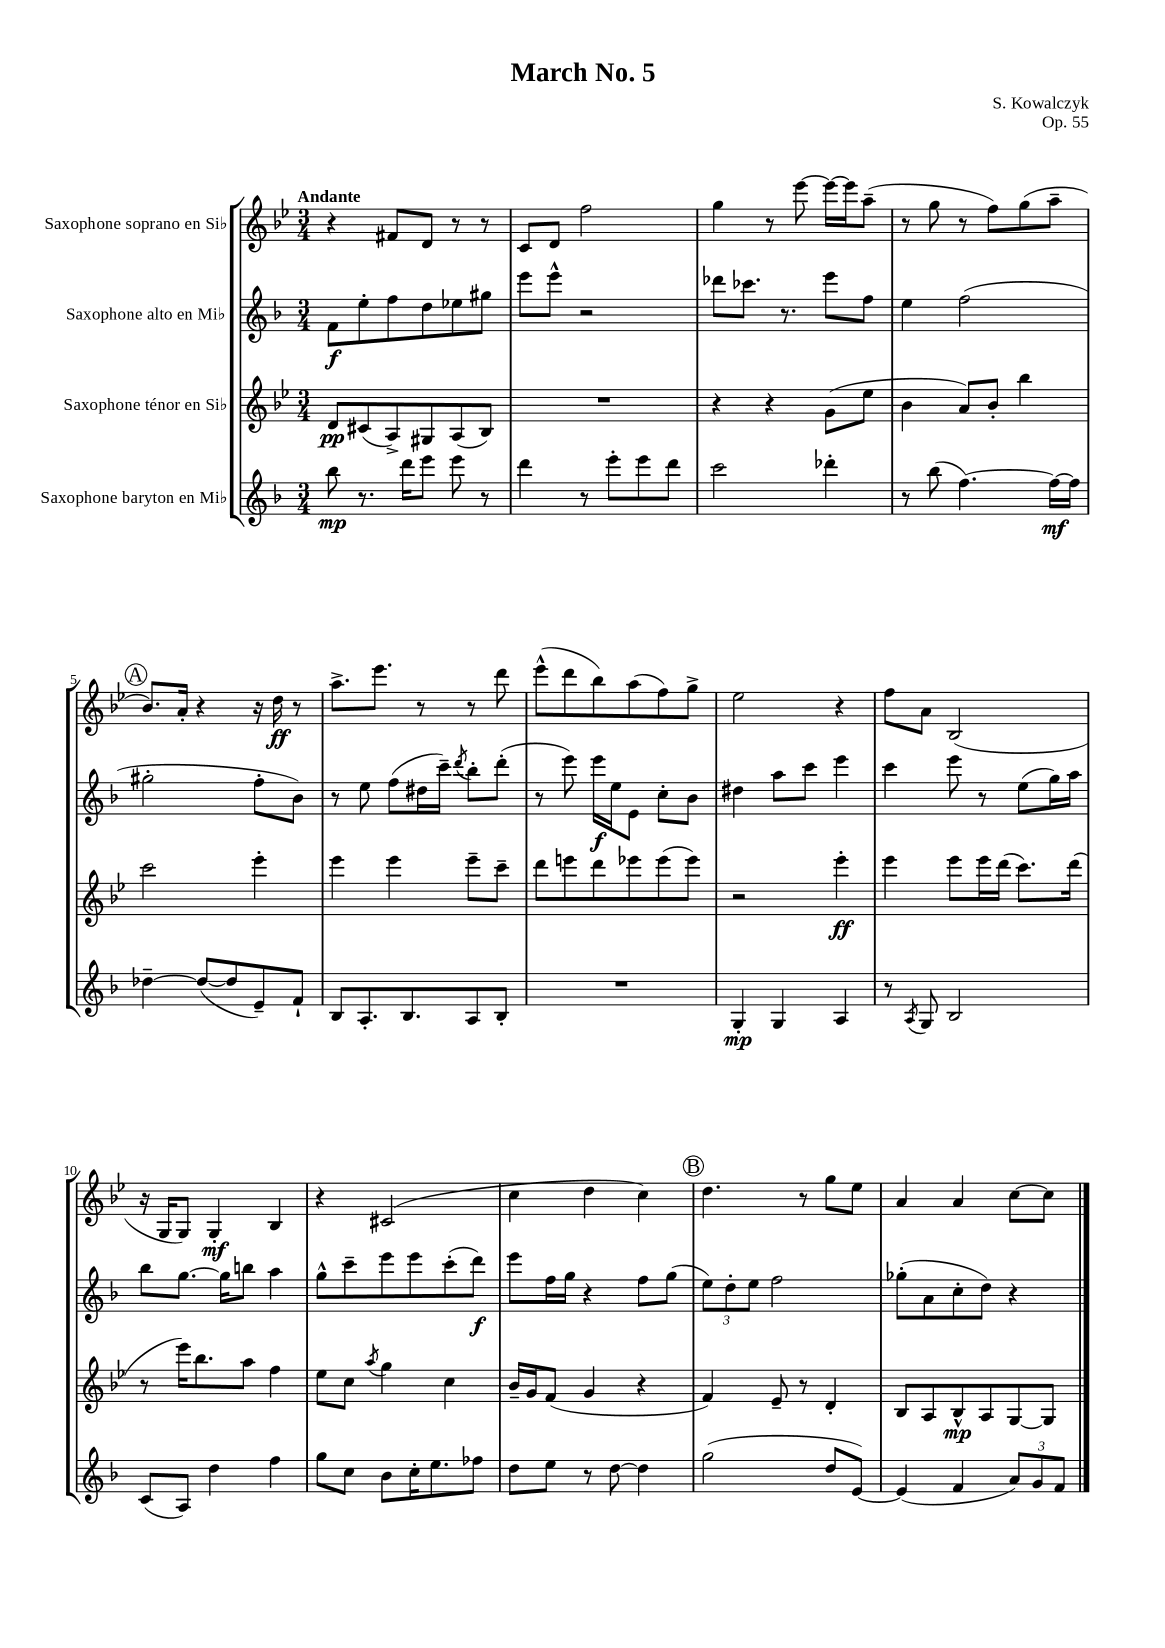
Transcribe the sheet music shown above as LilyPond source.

\header { title = "March No. 5" composer = "S. Kowalczyk" opus = "Op. 55" }
<<
\new StaffGroup <<
\new Staff = "s0" \with { instrumentName = "Saxophone soprano en Sib" } {
    \clef treble \key bes \major \numericTimeSignature \time 3/4 \tempo "Andante"
    r4 fis'8 d'8 r8 r8 |
    c'8 d'8 f''2 |
    g''4 r8 ees'''8~ ees'''16~ ees'''16 a''8--( |
    r8 g''8 r8 f''8) g''8( a''8-- |
    \mark \markup { \circle "A" } bes'8.) a'16-. r4 r16 d''16\ff r8 |
    a''8.-> ees'''8. r8 r8 d'''8 |
    ees'''8-^( d'''8 bes''8) a''8( f''8) g''8-> |
    ees''2 r4 |
    f''8 a'8 bes2( |
    r16 g16 g8) g4-.\mf bes4 |
    r4 cis'2( |
    c''4 d''4 c''4) |
    \mark \markup { \circle "B" } d''4. r8 g''8 ees''8 |
    a'4 a'4 c''8~ c''8 \bar "|." |
}
\new Staff = "s1" \with { instrumentName = "Saxophone alto en Mib" } {
    \clef treble \key f \major \numericTimeSignature \time 3/4
    f'8\f e''8-. f''8 d''8 ees''8 gis''8 |
    e'''8 e'''8-^ r2 |
    des'''8 ces'''8. r8. e'''8 f''8 |
    e''4 f''2( |
    \mark \markup { \circle "A" } gis''2-. f''8-. bes'8) |
    r8 e''8 f''8( dis''16 c'''16--) \acciaccatura { d'''8 } bes''8-. d'''8-.( |
    r8 e'''8) e'''16\f e''16 e'8 c''8-. bes'8 |
    dis''4 a''8 c'''8 e'''4 |
    c'''4 e'''8 r8 e''8( g''16) a''16 |
    bes''8 g''8.~ g''16 b''8 a''4 |
    g''8-^ c'''8-- e'''8 e'''8 c'''8-.( d'''8\f) |
    e'''8 f''16 g''16 r4 f''8 g''8( |
    \mark \markup { \circle "B" } \tuplet 3/2 { e''8) d''8-. e''8 } f''2 |
    ges''8-.( a'8 c''8-. d''8) r4 \bar "|." |
}
\new Staff = "s2" \with { instrumentName = "Saxophone ténor en Sib" } {
    \clef treble \key bes \major \numericTimeSignature \time 3/4
    d'8\pp cis'8( a8->) gis8 a8( bes8) |
    R2. |
    r4 r4 g'8( ees''8 |
    bes'4 a'8) bes'8-. bes''4 |
    \mark \markup { \circle "A" } c'''2 ees'''4-. |
    ees'''4 ees'''4 ees'''8-- c'''8-- |
    d'''8 e'''8 d'''8 ees'''8 ees'''8( ees'''8) |
    r2 ees'''4-.\ff |
    ees'''4 ees'''8 ees'''16 d'''16( c'''8.) d'''16( |
    r8 ees'''16) bes''8. a''8 f''4 |
    ees''8 c''8 \acciaccatura { a''8 } g''4 c''4 |
    bes'16-- g'16 f'8( g'4 r4 |
    \mark \markup { \circle "B" } f'4) ees'8-- r8 d'4-. |
    bes8 a8 bes8-^\mp a8 g8~ g8 \bar "|." |
}
\new Staff = "s3" \with { instrumentName = "Saxophone baryton en Mib" } {
    \clef treble \key f \major \numericTimeSignature \time 3/4
    bes''8\mp r8. d'''16 e'''8 e'''8 r8 |
    d'''4 r8 e'''8-. e'''8 d'''8 |
    c'''2 des'''4-. |
    r8 bes''8( f''4.~) f''16~\mf f''16 |
    \mark \markup { \circle "A" } des''4~-- des''8~( des''8 e'8--) f'8-! |
    bes8 a8.-. bes8. a8 bes8-. |
    R2. |
    g4-.\mp g4 a4 |
    r8 \acciaccatura { a8 } g8 bes2 |
    c'8( a8) d''4 f''4 |
    g''8 c''8 bes'8 c''16-. e''8. fes''8 |
    d''8 e''8 r8 d''8~ d''4 |
    \mark \markup { \circle "B" } g''2( d''8 e'8~) |
    e'4( f'4 \tuplet 3/2 { a'8) g'8 f'8 } \bar "|." |
}
>>
>>
